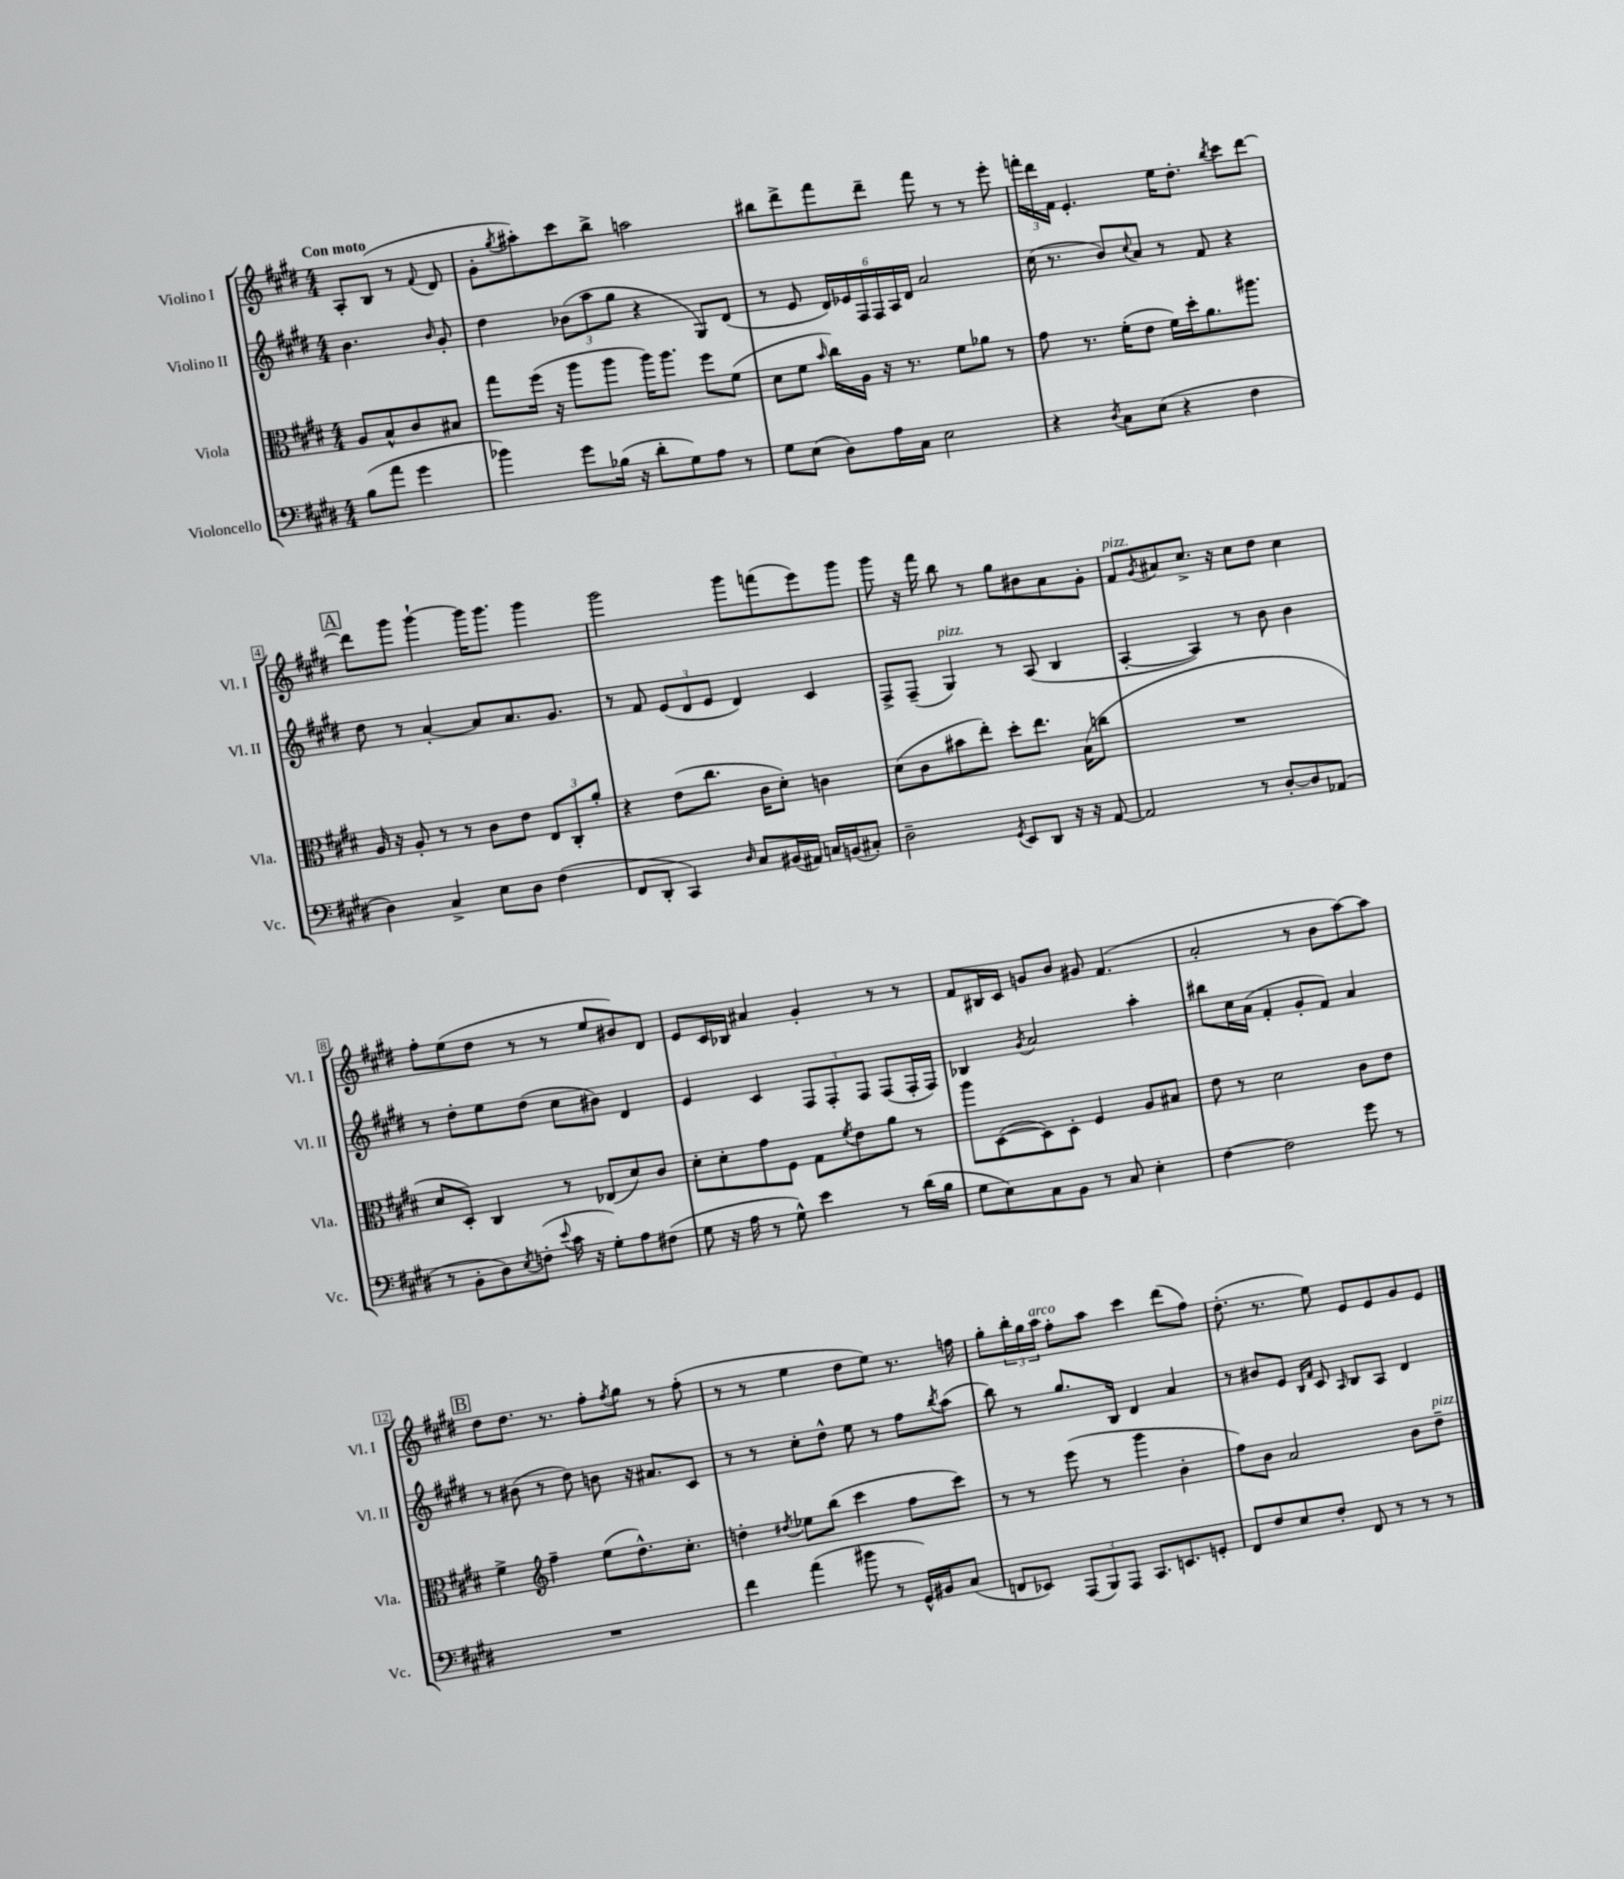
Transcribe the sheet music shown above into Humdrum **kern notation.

**kern	**kern	**kern	**kern
*part4	*part3	*part2	*part1
*staff4	*staff3	*staff2	*staff1
*I"Violoncello	*I"Viola	*I"Violino II	*I"Violino I
*I'Vc.	*I'Vla.	*I'Vl. II	*I'Vl. I
*clefF4	*clefC3	*clefG2	*clefG2
*k[f#c#g#d#]	*k[f#c#g#d#]	*k[f#c#g#d#]	*k[f#c#g#d#]
*M4/4	*M4/4	*M4/4	*M4/4
=	=	=	=
!	!	!	!LO:TX:a:B:t=Con moto
(8B\L	8A/L	4.b\	8A'/L
8a\J	8B^^/	.	(8B/J
4g#\	8c#/	.	8r
.	.	16qqb/	8qqf#/
.	8B#X/J	8g#'/	8d#/
=1	=1	=1	=1
4b-X\)	8gg#\L	4dd#\	8g#'\L
.	.	.	8qgg#/
.	(16ff#\Jk	.	8aa#X'\)
.	16r	.	.
8g#\L	8aa\L	(12b-X\L	8ccc#\
.	.	12aa\	.
(16B-X\Jk	8aa\J	.	8bb^\J
.	.	12gg#\J	.
16r	.	.	.
8d#'\L	16aa\KL)	4r	2aan\
.	8.aa\J	.	.
8G#\)	.	.	.
8A\J	8ff#\L	8G#/L)	.
8r	(8f#\J	(8d#/J	.
=2	=2	=2	=2
8G#\L	8d#\L	8r	8bb#X\L
(8E\J	8f#\J	8e/	8ddd#^\
.	16qqb/	.	.
8D#\L)	16cc#\LL)	24d#/LL)	8fff#\
.	.	24e-X/	.
.	16A\JJ	.	.
.	.	24F#/	.
16A\L	16r	24F#/	8ddd#~\J
.	.	24A/	.
16C#\JJ	8.r	.	.
.	.	24d#/JJ	.
2E\	.	2a/	8fff#\
.	8f#\L	.	8r
.	8a-X\J	.	8r
.	8r	.	8eee'\
=3	=3	=3	=3
4r	8g#\	(16cc#\	24fffn'\LL
.	.	.	24ddd#\
.	.	8.r	.
.	.	.	24f#\JJ
.	8.r	.	4.e'/
8qD#/	.	.	.
8C#\L	.	8b/L)	.
.	(16f#'\KL	.	.
.	.	8qqcc#/	.
(8E\J	8e\J	8a/J	.
4r	16f#\LL)	8r	16ee\KL
.	16dd#'\J	.	8.dd#'\J
.	8.a\	8f#/	.
.	.	.	8qbb/
4F#\	.	4r	8ccc#\L
.	8.aa#X\J	.	.
.	.	.	[8ddd#\J
!!LO:LB:g=z
!!LO:REH:place=s1:t=A
=4	=4	=4	=4
4D#\)	16A/	8dd#\	8ddd#\L]
.	16r	.	.
.	8A'/	8r	8ggg#\J
4C#^/	8r	[4a'/	[4ggg#`\
.	8r	.	.
8E\L	8c#\L	8a/L]	16ggg#\KL]
.	.	.	8.ggg#\J
8D#\J	8e\J	8.a/	.
(4F#\	12E/L	.	4ggg#\
.	.	8.g#/J	.
.	12C#'/	.	.
.	12a'/J	.	.
=5	=5	=5	=5
8FF#/L	4r	8r	2ggg#\
8DD#'/J	.	8f#/	.
4CC#/)	(8e\L	(12e/L	.
.	.	12d#/	.
.	8.cc#\J	.	.
.	.	12e/J	.
16qqD#/	.	.	.
8C#/L	.	4d#/)	8ggg#\L
.	16c#\KL	.	.
(16BB#X/L	8d#'\J)	.	(8fffn\
16AA#X/JJ)	.	.	.
16Cn/LL	4cn\	4c#/	8eee\)
(16BBn/J	.	.	.
8C#X'/J)	.	.	8ggg#\J
=6	=6	=6	=6
2D#~\	(8d#\L	8F#^/L	8ggg#\
.	8c#\	(8F#~/J	16r
.	.	.	16fff#\
!	!	!LO:TX:a:i:t=pizz.	!
.	8b#X\	4G#/)	8bb\
.	8ee'\J)	.	8r
8qGG#/	.	.	.
8EE/L	8dd#'\L	8r	8gg#\L
8DD#/J	8.ee\J	(8A/	8b#X\
16r	.	4B/	8a\
16r	(16B\KL	.	.
[8AA/	8ccn\J	.	8g#'\J
=7	=7	=7	=7
!	!	!	!LO:TX:a:i:t=pizz.
2AA/]	1r	[4A'/	8f#/L
.	.	.	8qg#/
.	.	.	8a#X/
.	.	4A/])	8.cc#^/J
.	.	.	16r
8r	.	8r	8cc#\L
[8D#'/L	.	8b\	8dd#\J
8D#/]	.	4b\	4cc#\
(8AA-X/J	.	.	.
!!LO:LB:g=z
=8	=8	=8	=8
8r	8d#/L	8r	8ff#'\L
8BB'\L	8D#'/J)	8dd#'\L	(8ee\
8D#\)	4C#/	8ee\	8dd#\J
8qE/	.	.	.
(8Fn'\J	.	(8dd#\J	8r
8qqe/	.	.	.
16c#\	8r	8cc#\L	8r
16r	.	.	.
8G#'\L)	(8E-X/L	8b#X\J)	8ee/L
8A\	8d#/)	4d#/	8b#X/)
(8F#X\J	8c#/J	.	8d#/J
=9	=9	=9	=9
8G#\	8d#'\L	4e/	8e/L
16r	8d#'\	.	16c#/L
16A\	.	.	16B-X/JJ
8r	8g#\	4c#/	4a#X/
8G#^^\)	8F#\J	.	.
4e\	8G#\L	12F#/L	4g#'/
.	.	12F#'/	.
.	8qf#/	.	.
.	8e\	.	.
.	.	12F#/J	.
8r	8a\J	(8F#/L	8r
(16d#\LL	8r	16F#'/L	8r
16B\JJ	.	16F#/JJ)	.
=10	=10	=10	=10
8G#\L	8aa\L	4B-X/	8f#/L
8E\)	([8D#\	.	16B#X/L
.	.	.	16c#/JJ
.	.	8qg#/	.
8C#\	8D#\])	2a/	8gn/L
8BB\J	8D#'\J	.	8b/J
8r	4F#/	.	8g#X/
8C#/	.	.	(4.f#/
4E'\	8A/L	4aa'\	.
.	8B#X/J	.	.
=11	=11	=11	=11
[4F#\	8e\	8bb#X\L	2a'/
.	8r	16cc#\L	.
.	.	(16a\JJ	.
2F#\]	2d#\	4f#'/	.
.	.	8g#'/L	8r
.	.	8f#/J)	8b\L
8g#\	8c#\L	4a/	[8aa\)
8r	8e\J	.	8aa\J]
!!LO:LB:g=z
!!LO:REH:place=s1:t=B
=12	=12	=12	=12
1r	4f#^\	8r	8dd#\L
.	.	(8b#X\	8.dd#\J
*	*clefG2	*	*
.	4ff#~\	8r	.
.	.	.	8.r
.	.	8dd#\)	.
.	(8ee\L	8bn\	8ff#'\L
.	.	.	8qff#/
.	8.dd#^^\)	16r	8gg#\J
.	.	8.a#X/L	.
.	.	.	8r
.	8.cc#'\J	.	.
.	.	8c#/J	(8ff#'\
=13	=13	=13	=13
4f#\	4ddn'\	8r	8r
.	.	8r	8r
.	8qdd#X/	.	.
(4a\	8ee-X\L	8cc#'\L	4ee\
.	(8bb\J	8dd#^^\J	.
8b#X\	4ccc#\	8ee\	8dd#\L
8r	.	8r	8ee\J)
16GG#^^/LL)	8ff#\L	8ff#\L	8.r
16BB#X/J	.	.	.
.	.	8qbb/	.
(8C#/J	8ccc#\J)	(8aa\J	.
.	.	.	16ffn\
=14	=14	=14	=14
8FFn/L	8r	8bb\)	8gg#'\L
8EE-X/J)	8r	8r	24bb'\L
.	.	.	24gg#\
!	!	!	!LO:TX:a:i:t=arco
.	.	.	24aa\JJ
(12AAA/L	(8eee\	8.gg#/L	8ff#'\L
12BBB/)	.	.	.
.	8r	.	8aa\J
12AAA/J	.	.	.
.	.	16B/Jk	.
8.CC#/L	4ggg#\	4d#/	4ccc#\
8.EEn/	.	.	.
.	4b'\	4a/	(8ddd#\L
8GGn'/J	.	.	8ff#\J)
=15	=15	=15	=15
8FF#/L	8ff#\L)	8r	(8.dd#'\
8F#/	8b\J	8b#X/L	.
.	.	.	8.r
8E/	2a/	8e/J	.
.	.	16qqB/LL	.
.	.	16qqf#/JJ	.
8F#'/J	.	8c#/	8ee\)
.	.	16qqA/	.
8FF#/	.	8B/L	8e/L
8r	.	8A/J	8e/
8r	8b\L	4d#/	8g#/
!	!LO:TX:a:i:t=pizz.	!	!
8r	8dd#~\J	.	8e/J
==	==	==	==
*-	*-	*-	*-
